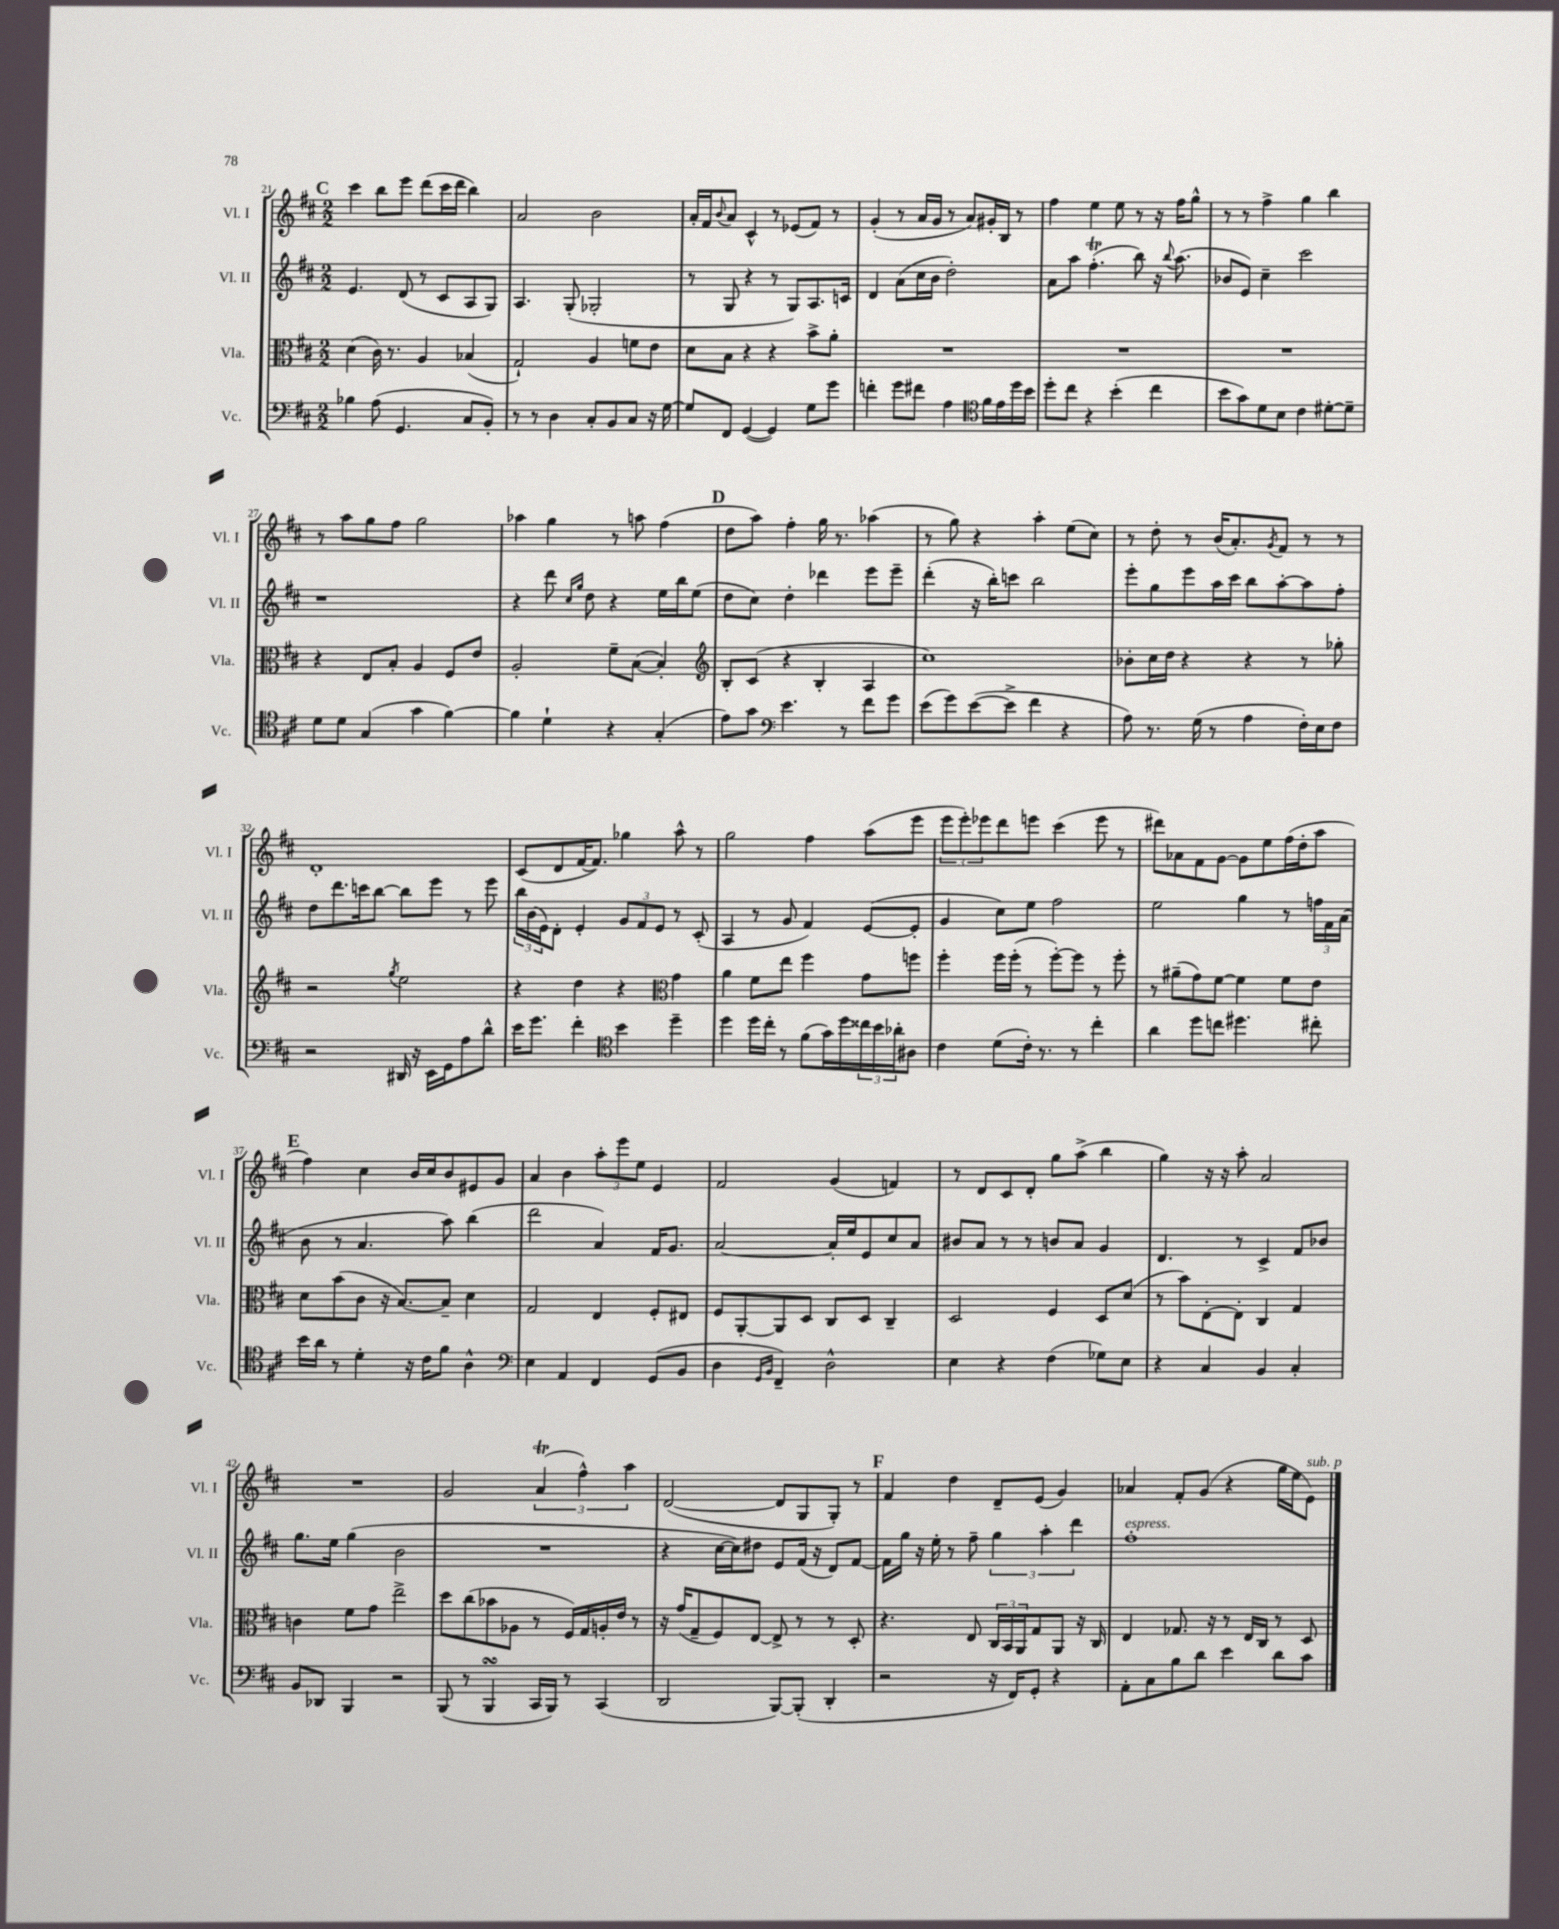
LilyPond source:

<<
\new StaffGroup <<
\new Staff = "s0" \with { instrumentName = "Vl. I" shortInstrumentName = "Vl. I" } {
    \clef treble \key d \major \numericTimeSignature \time 2/2
    \mark \markup { \bold "C" } cis'''4 b''8 e'''8 d'''8( cis'''16 d'''16 b''4) |
    a'2 b'2 |
    a'16-. fis'16 \appoggiatura { b'8 } a'8 cis'4-^ r8 ees'8( fis'8) r8 |
    g'4-.( r8 a'16 g'16 r8 a'8) gis'16-. b16 r8 |
    fis''4 e''4 e''8 r8 r16 fis''16 g''8-^ |
    r8 r8 fis''4-> g''4 b''4 |
    r8 a''8 g''8 fis''8 g''2 |
    aes''4 g''4 r8 a''8 fis''4( |
    \mark \markup { \bold "D" } d''8 a''8) fis''4-. g''16 r8. aes''4( |
    r8 g''8) r4 a''4-. e''8( cis''8) |
    r8 d''8-. r8 b'16( a'8.-.) \acciaccatura { g'8 } fis'8 r8 r8 |
    d'1-. |
    cis'8( d'8 fis'16~ fis'8.) ges''4 a''8-^ r8 |
    g''2 fis''4 a''8( e'''8 |
    \tuplet 3/2 { e'''8 e'''8-.) ees'''8 } d'''8 e'''8 cis'''4( e'''8 r8 |
    dis'''8) aes'8 fis'8 g'8~ g'8 e''8 fis''16( d''16-. a''8 |
    \mark \markup { \bold "E" } fis''4) cis''4 b'16 cis''16 b'8 eis'8 g'8 |
    a'4 b'4 \tuplet 3/2 { a''8-. e'''8 e''8 } e'4 |
    fis'2 g'4( f'4) |
    r8 d'8 cis'8 d'8-. g''8 a''8->( b''4 |
    g''4) r16 r16 a''8-. a'2 |
    R1 |
    g'2 \tuplet 3/2 { a'4\trill( fis''4-^) a''4 } |
    d'2~( d'8 g8 g8-.) r8 |
    \mark \markup { \bold "F" } fis'4 d''4 d'8-- e'8( g'4) |
    aes'4 fis'8-. g'8( r4 g''16 e''16 e'8^\markup { \italic "sub. p" }) \bar "|." |
}
\new Staff = "s1" \with { instrumentName = "Vl. II" shortInstrumentName = "Vl. II" } {
    \clef treble \key d \major \numericTimeSignature \time 2/2
    \mark \markup { \bold "C" } e'4. d'8( r8 cis'8 a8 g8) |
    a4. g8-.( ges2-. |
    r8 g8 r4 r8 g8) a8. c'16 |
    d'4 a'8( cis''16 b'16 d''2-.) |
    a'8 a''8 fis''4.-.\trill( b''8) r16 \appoggiatura { b''8 } a''8.( |
    bes'8 e'8) cis''4-- cis'''2 |
    r1 |
    r4 d'''8 \grace { cis''16 g''16 } d''8 r4 e''16 b''16 e''8( |
    \mark \markup { \bold "D" } d''8 cis''8) d''4-. des'''4 e'''8 e'''8-- |
    d'''4-.( r16 b''16-.) c'''8 b''2 |
    e'''8-. g''8 e'''8 a''16 cis'''16 b''8 a''8~-. a''8 fis''8-. |
    d''8 d'''8. c'''16 b''8~ b''8 e'''8 r8 e'''8 |
    \tuplet 3/2 { b''16 b'16( e'16) } d'8-. e'4-. \tuplet 3/2 { g'8 fis'8 e'8 } r8 cis'8-.( |
    a4 r8 g'8 fis'4) e'8~( e'8-. |
    g'4 cis''8) e''8 fis''2 |
    e''2 g''4 r8 \tuplet 3/2 { f''16 fis'16 a'16( } |
    \mark \markup { \bold "E" } b'8 r8 a'4. a''8) b''4( |
    d'''2 a'4) fis'16 g'8. |
    a'2~ a'16-. e''16 e'8 cis''8 a'8 |
    bis'8 a'8 r8 r8 b'8 a'8 g'4 |
    d'4. r8 cis'4-> fis'8 bes'8 |
    g''8. e''16 g''4( b'2 |
    R1 |
    r4 cis''16~ cis''16) dis''8 e'8 fis'16( r16 d'8) fis'8~ |
    \mark \markup { \bold "F" } fis'16 g''16 r16 e''16-. r8 fis''8-- \tuplet 3/2 { g''4 a''4-. d'''4 } |
    fis''1-.^\markup { \italic "espress." } \bar "|." |
}
\new Staff = "s2" \with { instrumentName = "Vla." shortInstrumentName = "Vla." } {
    \clef alto \key d \major \numericTimeSignature \time 2/2
    \mark \markup { \bold "C" } d'4( cis'16) r8. a4 bes4( |
    g2-!) a4 f'8 e'8 |
    d'8 b8 r4 r4 b'8-> a'8-. |
    R1 |
    R1 |
    R1 |
    r4 e8 b8-. a4 fis8 e'8 |
    a2-. fis'8-- b8~( b4-.) |
    \mark \markup { \bold "D" } \clef treble b8-. cis'8( r4 b4-. a4 |
    cis''1) |
    bes'8-. cis''16 d''16 r4 r4 r8 ges''8-. |
    r2 \acciaccatura { g''8 } e''2 |
    r4 d''4 r4 \clef alto g'4 |
    a'4 fis'8 e''8 fis''4 g'8 f''8 |
    fis''4-. fis''16 fis''16-.( r8 fis''8~-.) fis''8 r8 fis''8-. |
    r8 ais'8--( g'8) fis'8~ fis'4 fis'8 e'8 |
    \mark \markup { \bold "E" } d'8 b'8( cis'8 r16 b8.~) b8-- d'4 |
    g2 e4 fis8-. eis8 |
    fis8 a,8~-. a,8 d8 cis8 d8 cis4-- |
    d2 fis4 d8 d'8( |
    r8 b'8) e8~-. e8-. cis4 g4 |
    c'4 fis'8 g'8 e''2-> |
    d''8 cis''8( bes'8 aes8 r8 fis16) g16 a16-. e'16 r8 |
    r16 g'16( g8-- fis8) e8~ e8-> r8 r8 d8-. |
    \mark \markup { \bold "F" } r4. e8 \tuplet 3/2 { cis16 b,16 a,16 } g8 a,8 r16 cis16 |
    e4 ges8. r16 r8 e16 cis16 r8 d8 \bar "|." |
}
\new Staff = "s3" \with { instrumentName = "Vc." shortInstrumentName = "Vc." } {
    \clef bass \key d \major \numericTimeSignature \time 2/2
    \mark \markup { \bold "C" } bes4 a8( g,4. cis8 b,8-.) |
    r8 r8 d4 cis8-. b,8 cis8 r16 g16~ |
    g8 fis,8 g,4~( g,4) g8 g'8 |
    f'4-. g'8 fis'8 a4 \clef tenor fis'16 e'16 d''16 b'16 |
    d''8-. cis''8 r4 b'4-.( cis''4 |
    b'8 g'8) d'8 b8 cis'4 dis'8~-. dis'8-- |
    d'8 d'8 g4( g'4 fis'4~) |
    fis'4 d'4-! r4 g4-.( |
    \mark \markup { \bold "D" } e'8) g'8 \clef bass e'4. r8 fis'8 g'8 |
    e'8( g'8) e'8~( e'8-> fis'4 r4 |
    a8) r8. g16( r8 a4 fis16-.) e16 fis8 |
    r2 dis,16 r16 e,16 g,16 a8 d'8-^ |
    e'16 g'8. fis'4-. \clef tenor b'4 d''4-- |
    d''4 d''16 cis''16-. r8 fis'8( g'16) d''16 \tuplet 3/2 { cisis''16 b'16 aes'16-. } ais8 |
    cis'4 d'8( cis'16-.) r8. r8 cis''4-. |
    a'4 d''8 c''8 dis''4. cis''8-. |
    \mark \markup { \bold "E" } b'16 a'16 r8 d'4-. r16 cis'16 fis'8 a4-^ |
    \clef bass e4 a,4 fis,4 g,8( b,8 |
    d4 \grace { g,16 b,16 } fis,4--) d2-^ |
    e4 r4 fis4( ges8) e8 |
    r4 cis4 b,4 cis4-. |
    b,8 des,8 b,,4 r2 |
    b,,8( r8 b,,4\turn cis,16 b,,16) r8 cis,4( |
    d,2 b,,8~) b,,8-.( d,4-. |
    \mark \markup { \bold "F" } r2 r16 fis,16) g,8-. r4 |
    a,8-. cis8 b8 d'8 e'4 d'8 cis'8 \bar "|." |
}
>>
>>
\layout { \context { \Score currentBarNumber = #21 } }
